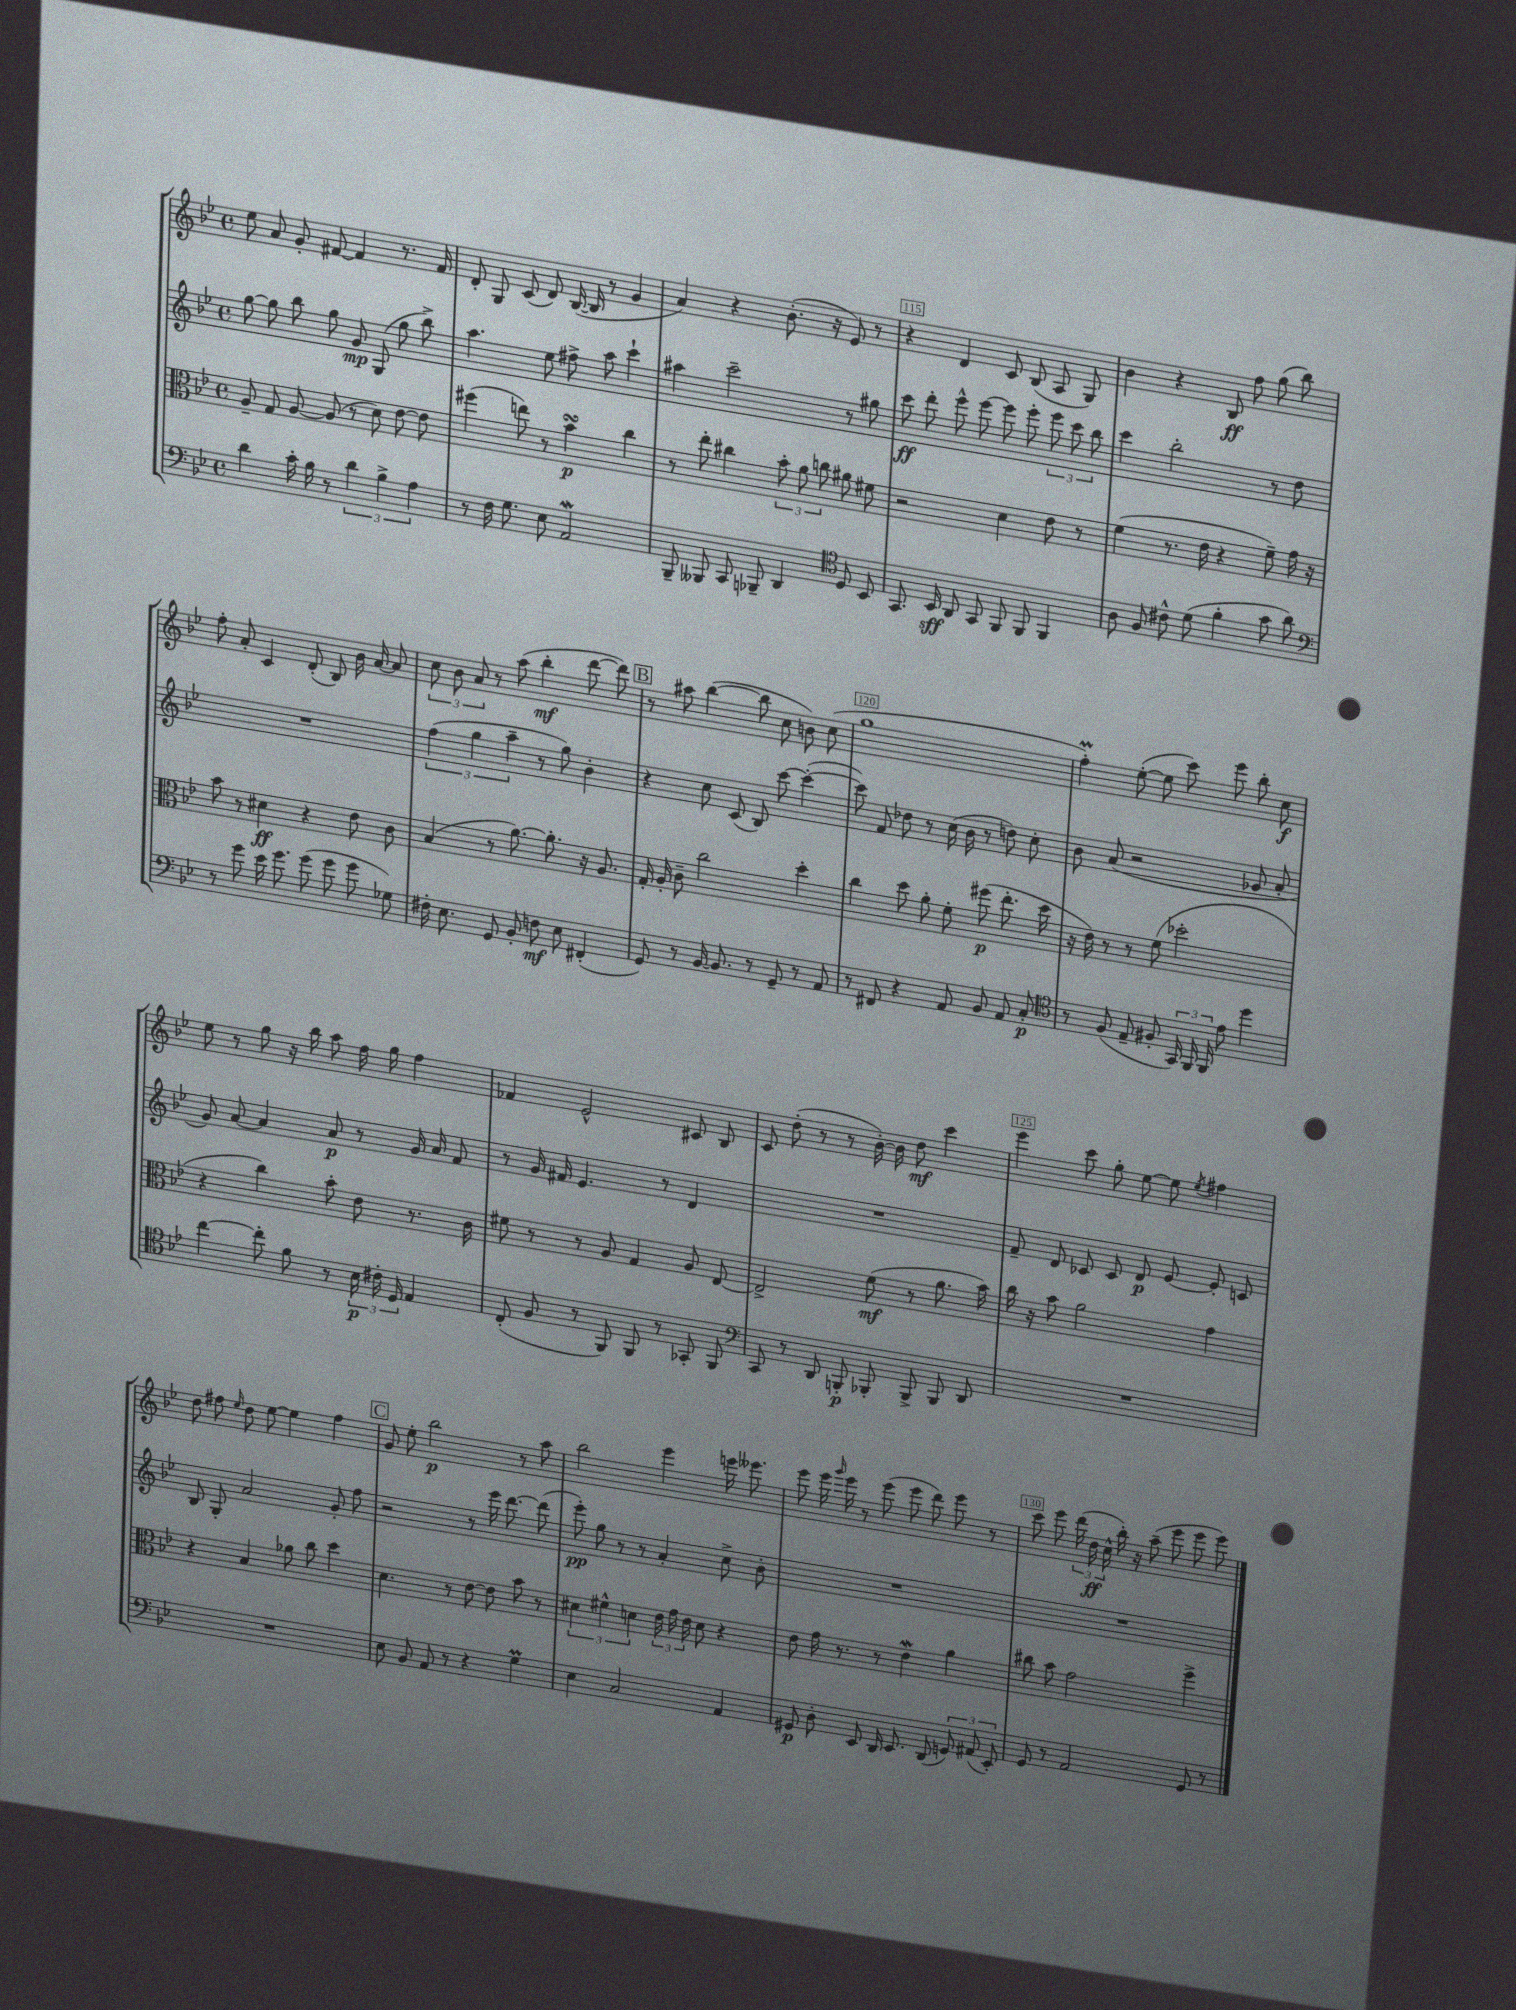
<<
\new StaffGroup <<
\new Staff = "s0" {
    \clef treble \key bes \major \defaultTimeSignature \time 4/4
    \autoBeamOff ees''8 a'8 g'8-. fis'8~ fis'4 r8. fis'16 |
    d'8-. g8 c'8( d'8) bes16~( bes16 r8 g'4 |
    a'4) r4 bes'8.-.( r16 ees'8) r8 |
    r4 d'4 c'8 bes8( a8 g8) |
    bes'4 r4 bes8\ff f''8 g''8( bes''8) |
    f''8-. a'8-. c'4 d'8-.( bes8) bes'16 a'16~ a'8 |
    \tuplet 3/2 { c''8 bes'8 a'8 } r8 a''8( bes''4-.\mf d'''8~ d'''8) |
    \mark \markup { \box "B" } r8 ais''8 bes''4~( bes''8 c''8 b'8) c''8( |
    g''1 |
    f''4-.\prall) ees''8~-.( ees''8 c'''8) ees'''8 bes''8-. c''8\f |
    ees''8 r8 g''8 r16 bes''16 a''8 f''16 g''16 f''4 |
    fes'4 ees'2-^ cis'8 bes8 |
    c'8 d''8-.( r8 r8 bes'16~-.) bes'16 d''8\mf c'''4 |
    ees'''4 c'''8 g''8-. ees''8~ ees''8 \acciaccatura { ees''8 } fis''4 |
    d''8 fis''8 \grace { ees''16 } d''8 ees''8~ ees''4 fis''4 |
    \mark \markup { \box "C" } g'8 ees''8-. bes''2\p r8 a''8 |
    bes''2 ees'''4 e'''16 eeses'''8. |
    ees'''8 ees'''16 \grace { g'''16 } ees'''16 r8 ees'''8( ees'''8 d'''8) ees'''8 r8 |
    c'''8 ees'''8 \tuplet 3/2 { d'''16( d''16\ff c''16-^ } bes''16-.) r16 a''8--( ees'''8 ees'''8 ees'''8) \bar "|." |
}
\new Staff = "s1" {
    \clef treble \key bes \major \defaultTimeSignature \time 4/4
    \autoBeamOff g''8~ g''8 bes''8 g''8 g'8\mp g8( g''8 bes''8->) |
    a''4. ees''8 fis''8-> a''8 c'''4-! |
    ais''4 c'''2-- r8 gis''8 |
    c'''8\ff d'''8-. ees'''8-^ ees'''8~ ees'''8 ees'''8-. \tuplet 3/2 { ees'''8 c'''8 bes''8 } |
    c'''4 bes''2-. r8 d''8 |
    R1 |
    \tuplet 3/2 { f''4( g''4 a''4-- } r8 g''8) bes'4-. |
    \mark \markup { \box "B" } r4 c''8 c'8( bes8) c'''8~ c'''4~-.( |
    c'''8) f'8 des''8 r8 c''16( bes'16 r8 d''8) c''8-. |
    bes'8 a'8( r2 ges'8 a'8-. |
    g'8) a'8~ a'4 a'8\p r8 g'16 a'16 f'8 |
    r8 g'16 fis'16 ees'4. r8 d'4 |
    R1 |
    f'8-- d'8 ces'8 ces'8 d'8\p ees'8~ ees'8-. c'8 |
    bes8 g8-. a'2 g'8-. f''8 |
    \mark \markup { \box "C" } r2 r8 ees'''16 d'''8.~ d'''8( |
    ees'''8-.\pp) g''8 r8 r8 a'4-. c''8-> bes'8-. |
    R1 |
    R1 \bar "|." |
}
\new Staff = "s2" {
    \clef alto \key bes \major \defaultTimeSignature \time 4/4
    \autoBeamOff a8-- g8 a8~ a8( r8 d'8) ees'8~ ees'8 |
    fis''4( e''8) r8 bes'4\turn\p c''4 |
    r8 ees''8-. cis''4 \tuplet 3/2 { bes'8-. a'8 c''8 } ais'8 fis'8 |
    r2 d'4 ees'8 r8 |
    f'4( r8. ees'16 r4 f'8--) g'16 r16 |
    bes'8 r8 dis'4\ff r4 ees'8 c'8 |
    bes4( r8 a'8.~) a'8.-. r16 a8. |
    \mark \markup { \box "B" } g16-. a16-. c'8-- c''2 d''4-. |
    c''4 d''8 a'8-. f'8-. fis''8\p( ees''8.-. d''16 |
    r16 ees'16) r8 r8 f'8( des''2-. |
    r4 c''4) bes'8-. ees'8 r8. c'16 |
    fis'8 r8 r8 a8 g4 a8 ees8~ |
    ees2-> f'8\mf( r8 a'8. bes'16) |
    c''16 r16 bes'8 a'2 g'4 |
    r4 bes4 aes'8 c''8 d''4 |
    \mark \markup { \box "C" } d'4. r8 ees'8~ ees'8 bes'8 r8 |
    \tuplet 3/2 { dis'4 fis'4-^ d'4 } \tuplet 3/2 { ees'16 g'16 ees'16 } d'8 r4 |
    ees'8 g'16 r8. r8 ees'4\mordent a'4 |
    cis''8 bes'8 g'2 f''4-> \bar "|." |
}
\new Staff = "s3" {
    \clef bass \key bes \major \defaultTimeSignature \time 4/4
    \autoBeamOff d'4 c'16-. bes16 r8 \tuplet 3/2 { d'4 bes4-> a4 } |
    r8 f16 g8. ees8 a,2\mordent |
    bes,,8-- beses,,8 c,8 bes,,8-- d,4 \clef tenor d8 bes,8 |
    g,8. bes,16\sff a,8 g,8 f,8 f,8 f,4 |
    a8 f8 cis'8-^ d'8( f'4-. g'8 a'8) |
    \clef bass r8 g'8 ees'16 g'8. g'8( g'8 g'8 ges8) |
    fis16-. ees8. g,8 bes,8-. f8\mf ees8 fis,4-.( |
    \mark \markup { \box "B" } g,8) r8 bes,16~ bes,8. r8 g,8-- r8 a,8 |
    r8 fis,8 r4 a,8 bes,8 a,8 c8-.\p |
    \clef tenor r8 f8( ees8-- fis8-. \tuplet 3/2 { g,16) f,16 f,16 } ees'8 d''4 |
    c''4~ c''8-. f'8 r8 \tuplet 3/2 { bes16\p cis'16-. d16 } ees4 |
    c8-.( f8 r8 f,8) f,8 r8 ges,8-. f,8 |
    \clef bass c,8 r8 d,8 b,,8-.\p bes,,8-. bes,,8-> bes,,8 d,8 |
    R1 |
    R1 |
    \mark \markup { \box "C" } ees8 bes,8 a,8 r8 r4 g4\prall |
    ees4 c2 a,4 |
    gis,8\p d8-. ees,8 d,16 ees,8. d,8( \tuplet 3/2 { g,8) ais,8( ees,8-.) } |
    g,8 r8 a,2 g,8 r8 \bar "|." |
}
>>
>>
\layout { \context { \Score currentBarNumber = #112 \override BarNumber.break-visibility = ##(#f #t #t) barNumberVisibility = #(every-nth-bar-number-visible 5) \override BarNumber.stencil = #(make-stencil-boxer 0.1 0.3 ly:text-interface::print) } }
